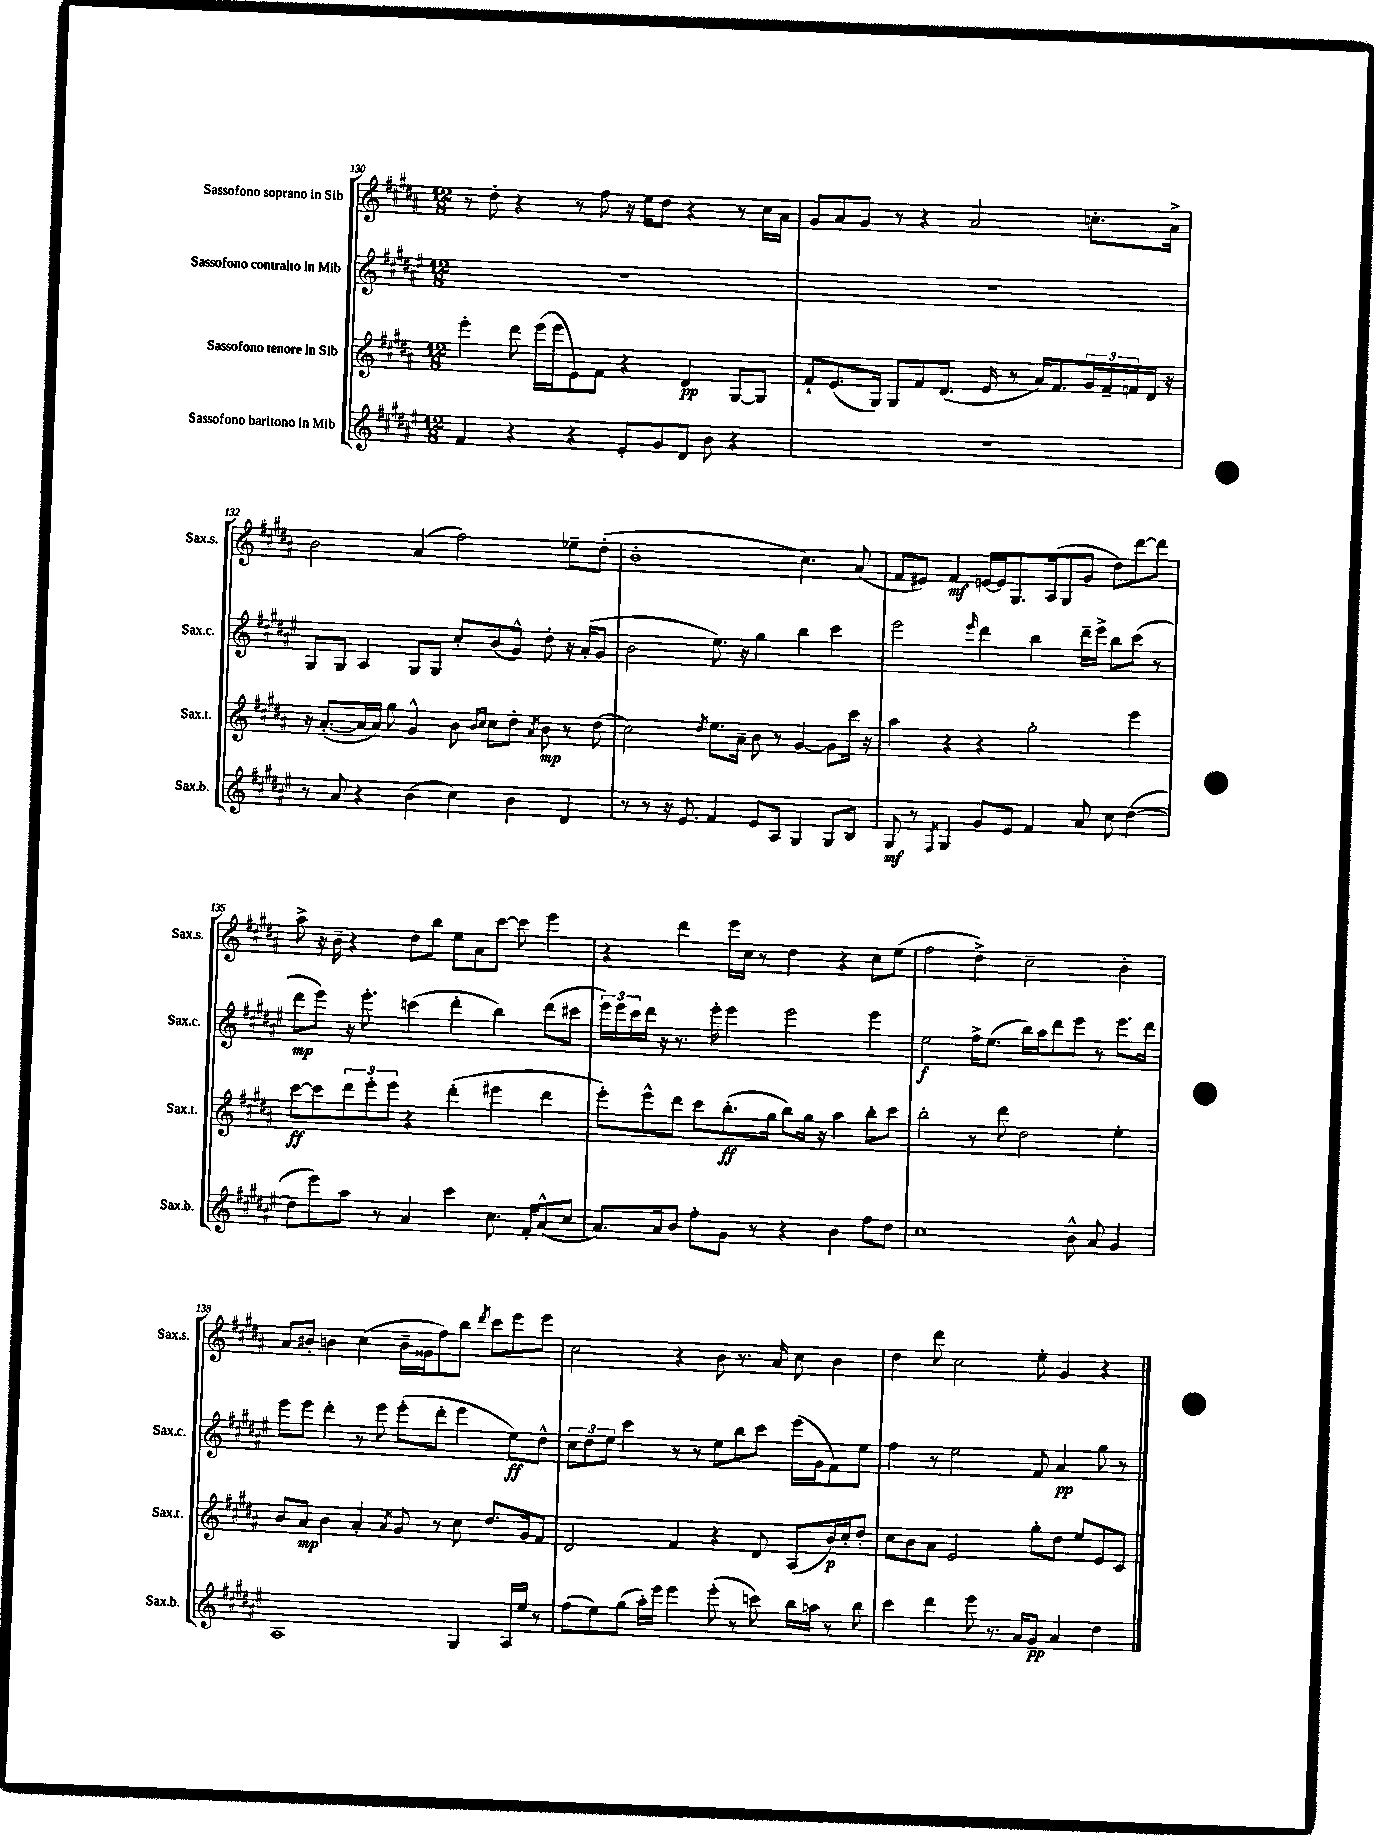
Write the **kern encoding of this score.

**kern	**kern	**kern	**kern
*staff4	*staff3	*staff2	*staff1
*clefG2	*clefG2	*clefG2	*clefG2
*k[f#c#g#d#a#e#]	*k[f#c#g#d#a#]	*k[f#c#g#d#a#e#]	*k[f#c#g#d#a#]
*M12/8	*M12/8	*M12/8	*M12/8
4f#	4eee'	1.r	8r
.	.	.	8dd#'
4r	8ddd#	.	4r
.	(16eee	.	.
.	16eee	.	.
4r	8e)	.	8r
.	8f#	.	8ff#
8e#'	4r	.	16r
.	.	.	16ee
8g#	.	.	8dd#
8d#	4d#	.	4r
8b	.	.	.
4r	[8G#	.	8r
.	8G#]	.	16cc#
.	.	.	16a#
=	=	=	=
1.r	8f#`	1.r	8g#
.	(8.e	.	8a#
.	.	.	8g#
.	16G#)	.	.
.	8G#	.	8r
.	8f#	.	4r
.	(8.d#	.	.
.	.	.	2a#
.	16e	.	.
.	8r	.	.
.	16a#)	.	.
.	8.f#	.	.
.	24g#	.	8.cc'
.	24f#~	.	.
.	24f	.	.
.	16d#	.	.
.	16r	.	16a#^
=	=	=	=
8r	16r	8G#	2b
.	([8.a#'	.	.
8a#	.	8G#	.
4r	16a#]	4A#	.
.	16a#)	.	.
.	8gg#	.	.
(4b	4g#^^	8G#	(4a#
.	.	8G#	.
4cc#)	8b	8cc#'	2ff#)
.	16qqb	.	.
.	16qqcc#	.	.
.	8cc#	(8b	.
4b	8dd#'	8g#^^)	.
.	8qa#	.	.
.	8b	8dd#'	.
4d#	8r	16r	8ee-~
.	.	(16a#'	.
.	(8dd#	8g#	(8dd#'
=	=	=	=
8r	2cc#)	2b	1b'
8r	.	.	.
16r	.	.	.
8.e#	.	.	.
.	8qdd#	.	.
4f#	8.ee	8.ee#)	.
.	16a#~	16r	.
8e#	8b	4gg#	.
8A#	8r	.	.
4G#	[4g#	4bb	4.cc#)
8G#	8g#]	4ccc#	.
8B	16ccc#	.	(8a#
.	16r	.	.
=	=	=	=
8G#	4aa#	2eee#	8f#
8r	.	.	8e#)
8qF#	.	.	.
4G#	4r	.	4f#
.	.	16qqeee#	.
8g#	4r	4ddd#	[16e
.	.	.	16e]
8e#	.	.	8.G#
4f#	2gg#'	4bb	.
.	.	.	(16A#
.	.	.	8G#
8a#	.	16ddd#~	8g#
.	.	16eee#^	.
8cc#	.	8bb	8dd#)
([4dd#	4eee	(8ccc#	[8ddd#
.	.	8r	8ddd#]
=	=	=	=
8dd#]	[8ccc#	8ddd#	8aa#^
8eee#)	8ccc#]	8eee#)	16r
.	.	.	16b~
8aa#	12ddd#	16r	4r
.	.	8.eee#'	.
.	12eee'	.	.
8r	.	.	.
.	12eee	.	.
4a#	4r	(4ccc	8dd#
.	.	.	8bb
4ccc#	(4ddd#'	4ddd#'	8ee
.	.	.	8a#
8.cc#	4eee#	4bb)	[8ccc#
.	.	.	8ccc#]
16f#'	.	.	.
(8a#^^	4ddd#	(8ddd#	4eee
8cc#	.	8ccc#	.
=	=	=	=
8.a#)	8eee')	24eee#)	4r
.	.	24eee#	.
.	.	24ccc#	.
.	8eee^^	16ddd#	.
16a#	.	16r	.
8b	8ddd#	8.r	4ddd#
8ff#'	8ccc#	.	.
.	.	16eee#'	.
8g#	(8.bb'	4eee#	16eee
.	.	.	16cc#
8r	.	.	8r
.	16gg#	.	.
4r	8bb)	2eee#	4dd#
.	16gg#	.	.
.	16r	.	.
4b	4aa#	.	4r
8ff#	8bb'	4eee#	8cc#
8dd#	8ccc#	.	(8ee
=	=	=	=
1cc#	2bb'	2ee#	2ff#
.	8r	16ff#^	4dd#^)
.	.	(8.ee#	.
.	8ddd#	.	.
.	2dd#	16bb)	2cc#~
.	.	16aa#	.
.	.	8ddd#	.
8b^^	.	8eee#	.
8a#	.	8r	.
4g#	4ee'	8.eee#	4b'
.	.	16ddd#	.
=	=	=	=
1A#	8b	8eee#	8a#
.	8a#	8eee#	8b#'
.	4b	4ddd#'	4b
.	4a#'	8r	(4cc#
.	.	8eee#	.
.	8qa#	.	.
.	8g#	(8eee#'	16b~
.	.	.	16g##
.	8r	8ddd#'	8ff#)
4G#	8cc#	4eee#	8bb
.	.	.	8qddd#
.	8.dd#	.	8ccc#
16A#	.	8ee#)	8eee
16ee#	16g#	.	.
8r	8f#	8dd#^^	8eee
=	=	=	=
(8ff#	2d#	12cc#	2cc#
.	.	12dd#	.
8ee#)	.	.	.
.	.	12ee#	.
(8gg#	.	4ccc#	.
16aa#')	.	.	.
16eee#	.	.	.
4eee#	4f#	8r	4r
.	.	8r	.
(8eee#'	4r	8ee#	8b
8r	.	8bb	8.r
8ccc)	8d#	8ccc#	.
.	.	.	16a#
16bb	(8A#	(16eee#	8cc#
16aa	.	16g#	.
8r	16b)	8f#)	4b
.	16cc#'	.	.
8bb	8dd#'	8ee#	.
=	=	=	=
4ccc#	8cc#	4ff#	4dd#
.	8b	.	.
4ddd#	8a#	8r	8ddd#
.	2e	2ee#	2cc#
8eee#	.	.	.
8.r	.	.	.
16a#	.	.	.
8g#	8gg#'	8f#	8ee'
4a#	8dd#	4a#	4g#
.	8ee	.	.
4dd#	8e	8gg#	4r
.	8c#	8r	.
==	==	==	==
*-	*-	*-	*-
